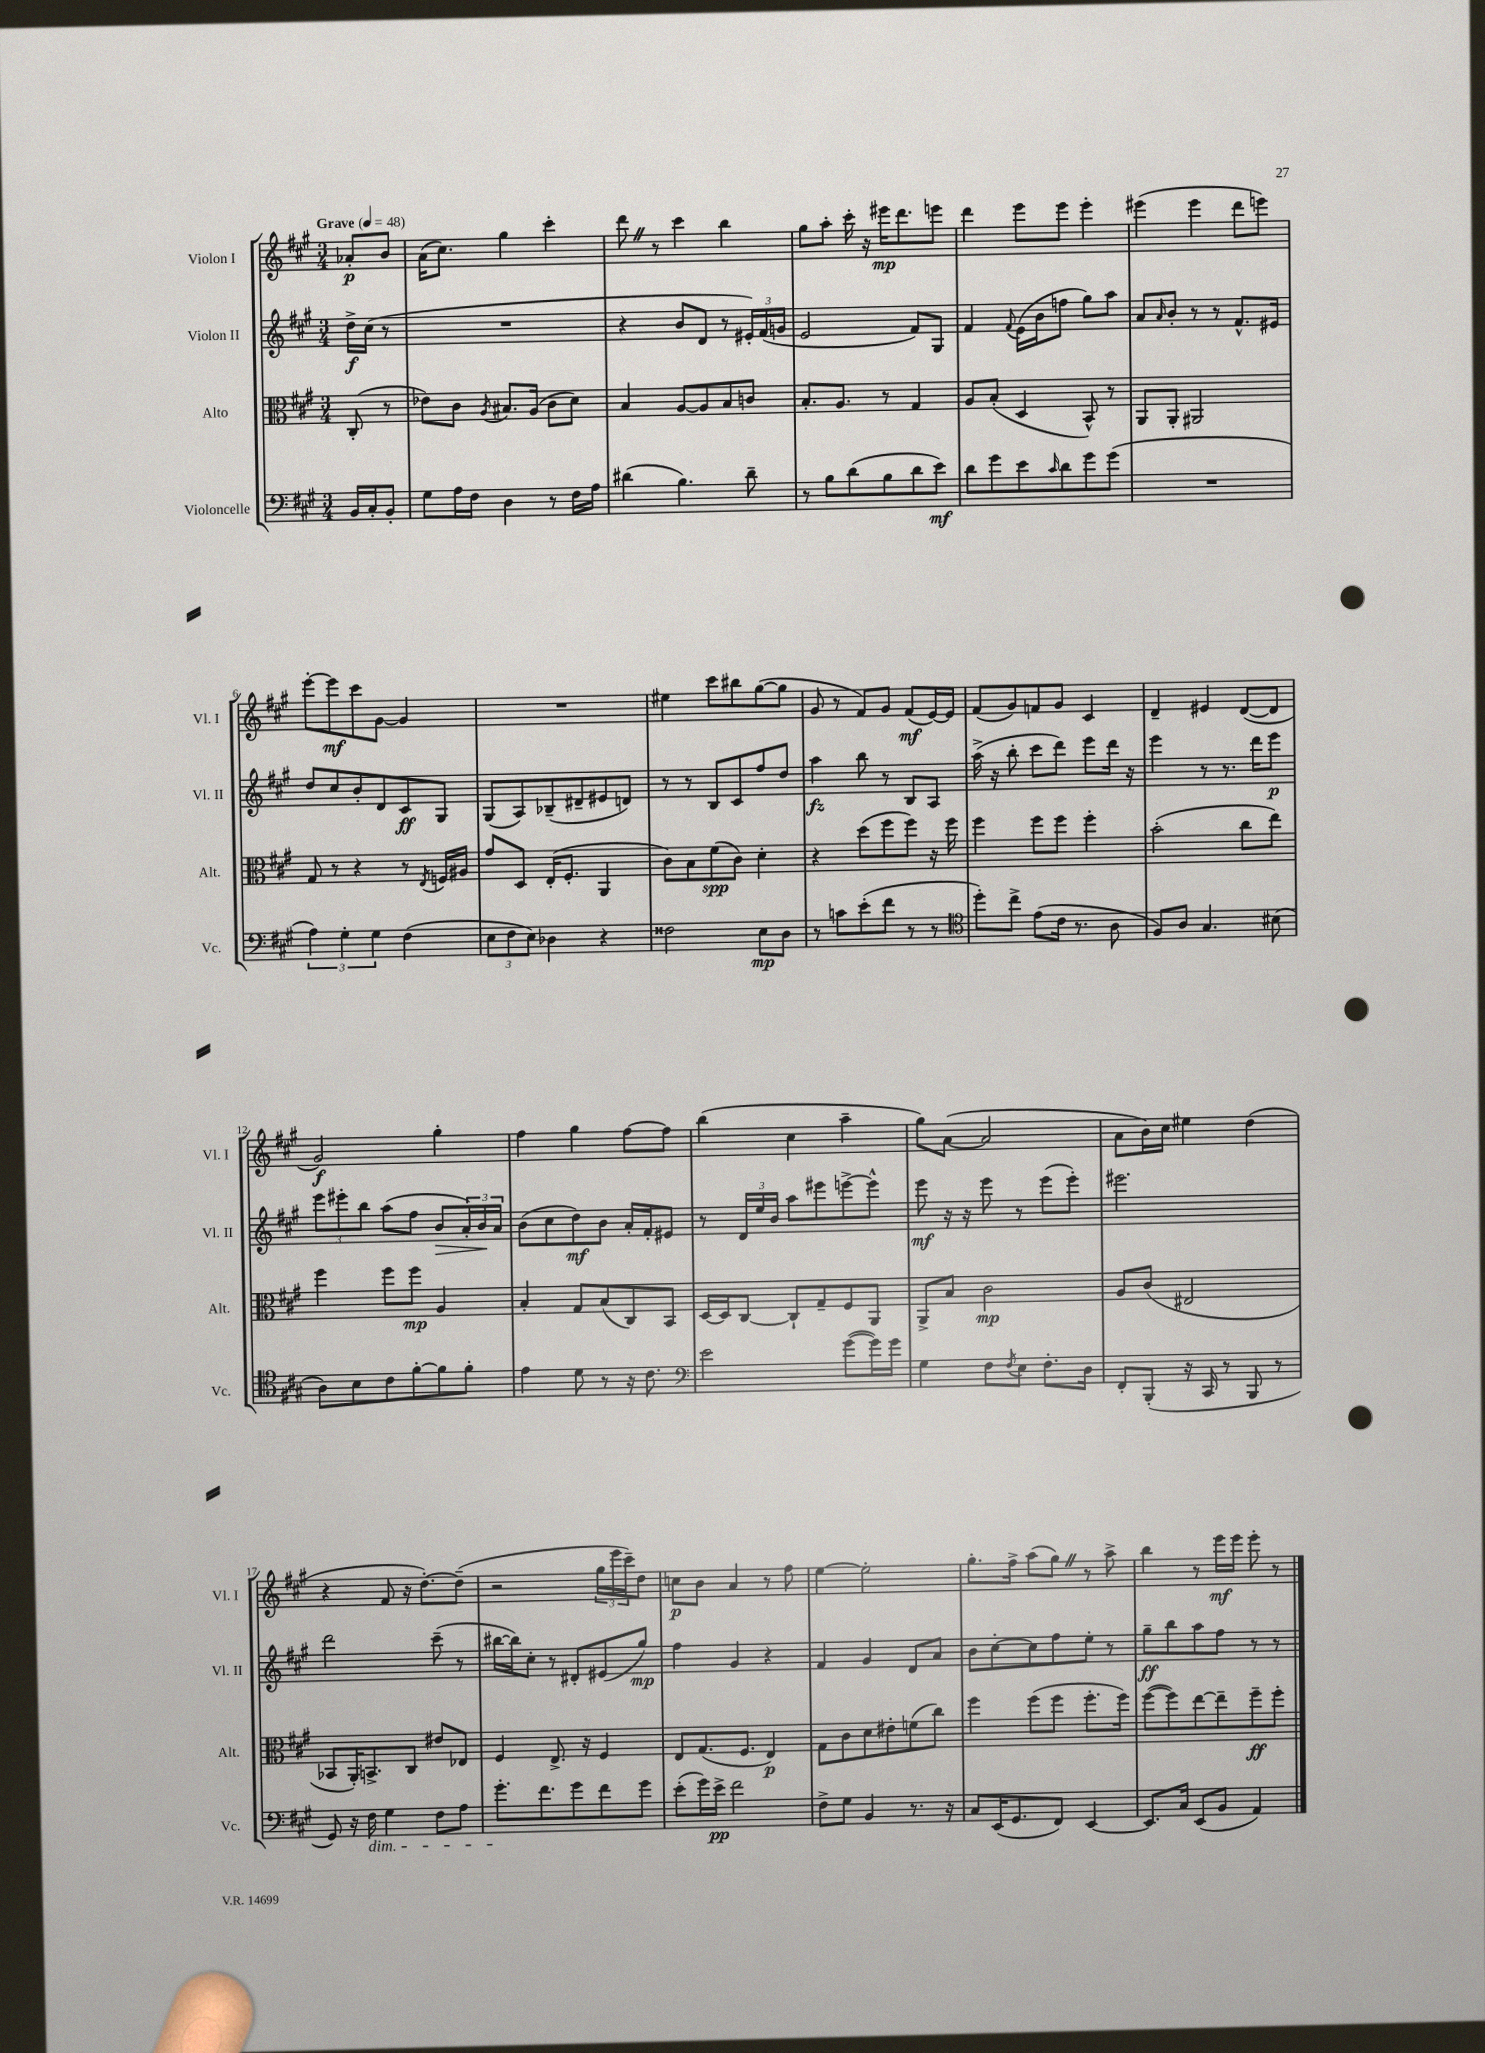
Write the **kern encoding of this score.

**kern	**dynam	**kern	**dynam	**kern	**dynam	**kern	**dynam
*part4	*part4	*part3	*part3	*part2	*part2	*part1	*part1
*staff4	*staff4	*staff3	*staff3	*staff2	*staff2	*staff1	*staff1
*I"Violoncelle	*	*I"Alto	*	*I"Violon II	*	*I"Violon I	*
*I'Vc.	*	*I'Alt.	*	*I'Vl. II	*	*I'Vl. I	*
*clefF4	*	*clefC3	*	*clefG2	*	*clefG2	*
*k[f#c#g#]	*	*k[f#c#g#]	*	*k[f#c#g#]	*	*k[f#c#g#]	*
*M3/4	*	*M3/4	*	*M3/4	*	*M3/4	*
*MM48	*	*MM48	*	*MM48	*	*MM48	*
=	=	=	=	=	=	=	=
!	!	!	!	!	!	!LO:TX:a:B:t=Grave	!
16BB/LL	.	(8C#'/	.	16dd^\LL	f	8a-X'/L	p
16C#'/J	.	.	.	(16cc#\JJ	.	.	.
8BB'/J	.	8r	.	8r	.	8b/J	.
=1	=1	=1	=1	=1	=1	=1	=1
8G#\L	.	8e-X\L)	.	2.r	.	(16a\KL	.
.	.	.	.	.	.	8.cc#\J)	.
16A\L	.	8c#\J	.	.	.	.	.
16F#\JJ	.	.	.	.	.	.	.
.	.	8qA/	.	.	.	.	.
4D\	.	8.B#X/L	.	.	.	4gg#\	.
.	.	(16A/Jk	.	.	.	.	.
8r	.	8c#\L	.	.	.	4ccc#'\	.
16F#\LL	.	8d\J)	.	.	.	.	.
16A\JJ	.	.	.	.	.	.	.
=2	=2	=2	=2	=2	=2	=2	=2
(4d#X\	.	4B/	.	4r	.	8dddZ\	.
.	.	.	.	.	.	8r	.
4.B\)	.	[8A/L	.	8b/L	.	4ccc#\	.
.	.	8A/]	.	8d/J	.	.	.
.	.	8B/	.	8r	.	4bb\	.
8d#~\	.	8cn/J	.	24e#X'/LL)	.	.	.
.	.	.	.	(24f#/	.	.	.
.	.	.	.	24gn/JJ	.	.	.
=3	=3	=3	=3	=3	=3	=3	=3
8r	.	8.B'/L	.	2e/	.	8gg#\L	.
8B\L	.	.	.	.	.	8aa'\J	.
.	.	8.A/J	.	.	.	.	.
(8d\	.	.	.	.	.	16ccc#'\	.
.	.	.	.	.	.	16r	.
8B\	.	8r	.	.	.	16eee#X\KL	mp
.	.	.	.	.	.	8.ddd\	.
8d\	.	4G#/	.	8f#/L)	.	.	.
8e\J)	mf	.	.	8G#/J	.	8eeen\J	.
=4	=4	=4	=4	=4	=4	=4	=4
8d\L	.	8A/L	.	4f#/	.	4ddd\	.
8g#\	.	(8B'/J	.	.	.	.	.
.	.	.	.	8qqf#/	.	.	.
8e\	.	4D/	.	(16e\LL	.	8eee\L	.
.	.	.	.	16b\J	.	.	.
16qqc#/	.	.	.	.	.	.	.
8d\	.	.	.	8ffn\J	.	8eee\J	.
8g#\	.	8BB^^/)	.	8gg#\L)	.	4eee'\	.
(8g#\J	.	8r	.	8aa\J	.	.	.
=5	=5	=5	=5	=5	=5	=5	=5
2.r	.	8AA/L	.	8a/L	.	(4eee#X\	.
.	.	.	.	16qqa/	.	.	.
.	.	8AA'/J	.	8b'/J	.	.	.
.	.	2AA#X/	.	8r	.	4eee#\	.
.	.	.	.	8r	.	.	.
.	.	.	.	8.f#^^/L	.	8ddd\L	.
.	.	.	.	.	.	8eeen\J)	.
.	.	.	.	16e#X/Jk	.	.	.
!!LO:LB:g=z
=6	=6	=6	=6	=6	=6	=6	=6
6A\)	.	8G#/	.	8dd/L	.	[8eee'\L	.
.	.	8r	.	8cc#/	.	8eee\]	mf
6G#'\	.	.	.	.	.	.	.
.	.	4r	.	8b'/	.	8ccc#\	.
6G#\	.	.	.	.	.	.	.
.	.	.	.	8d/	.	[8g#\J	.
(4F#\	.	8r	.	8c#/	ff	4g#/]	.
.	.	8qE/	.	.	.	.	.
.	.	16Fn/LL	.	8G#/J	.	.	.
.	.	16A#X/JJ	.	.	.	.	.
=7	=7	=7	=7	=7	=7	=7	=7
12E\L	.	8g#/L	.	(8G#/L	.	2.r	.
12F#\	.	.	.	.	.	.	.
.	.	8D/J	.	8A/)	.	.	.
12E\J)	.	.	.	.	.	.	.
4D-X\	.	(16E'/KL	.	(8B-X~/	.	.	.
.	.	8.F#'/J	.	.	.	.	.
.	.	.	.	8d#X~/	.	.	.
4r	.	4AA/	.	8e#X/	.	.	.
.	.	.	.	8dn/J)	.	.	.
=8	=8	=8	=8	=8	=8	=8	=8
2F##X\	.	8c#\L)	.	8r	.	4ee#X\	.
.	.	8B\	.	8r	.	.	.
.	.	(8f#\	spp	8B/L	.	8ccc#\L	.
.	.	8c#\J)	.	8c#/	.	8bb#X\	.
8E\L	mp	4d'\	.	8ff#/	.	([8gg#\	.
8D\J	.	.	.	8dd/J	.	8gg#\J]	.
=9	=9	=9	=9	=9	=9	=9	=9
8r	.	4r	.	4aa\	fz	8g#/	.
8cn\L	.	.	.	.	.	8r	.
(8e'\	.	(8dd\L	.	8bb\	.	8f#/L)	.
8f#\J	.	8ff#\	.	8r	.	8g#/J	.
8r	.	8ff#\J)	.	8B/L	.	(8f#/L	mf
8r	.	16r	.	8A/J	.	[16e/L)	.
.	.	16ff#\	.	.	.	16e/JJ]	.
=10	=10	=10	=10	=10	=10	=10	=10
*clefC4	*	*	*	*	*	*	*
8dd'\L)	.	4ff#\	.	(16aa^\	.	(8f#/L	.
.	.	.	.	16r	.	.	.
8cc#^\J	.	.	.	8bb'\	.	8g#/)	.
(8e\L	.	8ff#\L	.	8ccc#\L	.	8fn/	.
16c#\Jk	.	8ff#\J	.	8ddd\J)	.	8g#/J	.
8.r	.	.	.	.	.	.	.
.	.	4ff#'\	.	8eee\L	.	4c#/	.
8A\	.	.	.	16ddd\Jk	.	.	.
.	.	.	.	16r	.	.	.
=11	=11	=11	=11	=11	=11	=11	=11
8F#/L)	.	(2b'\	.	4eee\	.	4d~/	.
8A/J	.	.	.	.	.	.	.
4.G#/	.	.	.	8r	.	4e#X/	.
.	.	.	.	8.r	.	.	.
.	.	8cc#\L	.	.	.	([8d/L	.
.	.	.	.	16ddd\KL	.	.	.
(8B#X\	.	8ee\J)	.	8eee\J	p	8d/J]	.
!!LO:LB:g=z
=12	=12	=12	=12	=12	=12	=12	=12
8A\L)	.	4ff#\	.	12eee\L	.	2g#/)	f
.	.	.	.	12eee#X'\	.	.	.
8B\	.	.	.	.	.	.	.
.	.	.	.	12bb\J	.	.	.
8c#\	.	8ff#\L	.	(8aa\L	.	.	.
[8f#'\	.	8ff#\J	mp	8ff#\J	.	.	.
!	!	!	!	!	!LO:HP:b	!	!
8f#\]	.	4A/	.	8b/L	>	4gg#'\	.
8f#'\J	.	.	.	24a'/L)	.	.	.
.	.	.	.	24b/	.	.	.
.	.	.	.	24a/JJ	]	.	.
=13	=13	=13	=13	=13	=13	=13	=13
4e\	.	4B'/	.	(8b\L	.	4ff#\	.
.	.	.	.	8cc#\	.	.	.
8d\	.	8G#/L	.	8dd\)	mf	4gg#\	.
8r	.	(8B/	.	8b\J	.	.	.
16r	.	8C#/)	.	16a'/LL	.	[8ff#\L	.
8.c#\	.	.	.	16f#'/J	.	.	.
.	.	8BB/J	.	8e#X/J	.	8ff#\J]	.
=14	=14	=14	=14	=14	=14	=14	=14
*clefF4	*	*	*	*	*	*	*
2e\	.	[16D/LL	.	8r	.	(4bb\	.
.	.	16D/J]	.	.	.	.	.
.	.	[8C#/J	.	24d/LL	.	.	.
.	.	.	.	24ee/	.	.	.
.	.	.	.	24b/JJ	.	.	.
.	.	8C#`/L]	.	8aa\L	.	4cc#\	.
.	.	8G#~/	.	8eee#X\	.	.	.
([8g#\L	.	8F#/	.	[8eeen^\	.	4aa~\	.
16g#\L])	.	8AA/J	.	8eee^^\J]	.	.	.
16g#\JJ	.	.	.	.	.	.	.
=15	=15	=15	=15	=15	=15	=15	=15
4G#\	.	8AA^/L	.	8eee\	mf	8gg#\L)	.
.	.	8B/J	.	16r	.	([8a\J	.
.	.	.	.	16r	.	.	.
8F#\L	.	2c#\	mp	8eee\	.	2a/]	.
8qF#/	.	.	.	.	.	.	.
8E\J	.	.	.	8r	.	.	.
8.F#'\L	.	.	.	(8eee\L	.	.	.
.	.	.	.	8eee'\J)	.	.	.
16D\Jk	.	.	.	.	.	.	.
=16	=16	=16	=16	=16	=16	=16	=16
8FF#'/L	.	8A/L	.	2.eee#X\	.	8a\L	.
(8BBB'/J	.	(8c#/J	.	.	.	16b\L)	.
.	.	.	.	.	.	16cc#\JJ	.
16r	.	2E#X/	.	.	.	4ee#X\	.
16CC#/	.	.	.	.	.	.	.
8r	.	.	.	.	.	.	.
8BBB/	.	.	.	.	.	(4dd\	.
8r	.	.	.	.	.	.	.
!!LO:LB:g=z
=17	=17	=17	=17	=17	=17	=17	=17
8GG#/)	.	8BB-X/L	.	2ddd\	.	4r	.
16r	.	16AA'/K)	.	.	.	.	.
!LO:TX:b:i:t=dim.	!	!	!	!	!	!	!
16F#\	.	8.BBn^/	.	.	.	.	.
4G#\	.	.	.	.	.	8f#/	.
.	.	8C#/J	.	.	.	16r	.
.	.	.	.	.	.	[8.dd'\L)	.
8F#\L	.	8e#X/L	.	(8ccc#~\	.	.	.
8A\J	.	8E-X/J	.	8r	.	(8dd~\J]	.
=18	=18	=18	=18	=18	=18	=18	=18
8.g#'\L	.	4F#/	.	[16bb#X\LL	.	2r	.
.	.	.	.	16bb#\J])	.	.	.
.	.	.	.	8cc#'\J	.	.	.
8.f#\	.	.	.	.	.	.	.
.	.	8.E^/	.	8r	.	.	.
8g#\	.	.	.	8d#X'/L	.	.	.
.	.	16r	.	.	.	.	.
8f#\	.	4F#/	.	(8e#X/	.	24gg#\LL	.
.	.	.	.	.	.	24eee\	.
.	.	.	.	.	.	24ccc#~\J)	.
8g#\J	.	.	.	8gg#/J)	mp	8dd\J	.
=19	=19	=19	=19	=19	=19	=19	=19
(8e'\L	.	8E/L	.	4ff#\	.	8ccn\L	p
16g#\L)	.	(8.G#/	.	.	.	8b\J	.
16e^\JJ	pp	.	.	.	.	.	.
2f#\	.	.	.	4g#/	.	4a/	.
.	.	8.F#/J	.	.	.	.	.
.	.	4E/)	p	4r	.	8r	.
.	.	.	.	.	.	8ff#\	.
=20	=20	=20	=20	=20	=20	=20	=20
8F#^\L	.	8G#\L	.	4f#/	.	[4ee\	.
8G#\J	.	8c#\	.	.	.	.	.
4BB/	.	8d\	.	4g#/	.	2ee'\]	.
.	.	8e#X'\	.	.	.	.	.
8.r	.	(8fn\	.	8d/L	.	.	.
.	.	8cc#\J)	.	8a/J	.	.	.
16r	.	.	.	.	.	.	.
=21	=21	=21	=21	=21	=21	=21	=21
8C#/L	.	4ff#\	.	8b\L	.	8.gg#'\L	.
(16EE/K	.	.	.	[8cc#'\	.	.	.
8.GG#/	.	.	.	.	.	16ff#^\Jk	.
.	.	(8ff#\L	.	8cc#\]	.	(8aa\L	.
8FF#/J)	.	8ff#\J	.	8ff#\	.	8gg#Z\J)	.
[4EE/	.	8.ff#'\L	.	8ee'\J	.	8r	.
.	.	.	.	8r	.	8aa^\	.
.	.	16ff#\Jk)	.	.	.	.	.
=22	=22	=22	=22	=22	=22	=22	=22
8.EE/L]	.	([8ff#\L	.	8gg#~\L	ff	4bb\	.
.	.	8ff#\])	.	8bb\	.	.	.
16C#/Jk	.	.	.	.	.	.	.
(8EE/L	.	[8ee\	.	8aa\	.	8r	.
8BB/J	.	8ee~\]	.	8ff#\J	.	16eee\LL	mf
.	.	.	.	.	.	16eee\JJ	.
4AA/)	.	8ff#~\	ff	8r	.	8eee'\	.
.	.	8ff#'\J	.	8r	.	8r	.
==	==	==	==	==	==	==	==
*-	*-	*-	*-	*-	*-	*-	*-
